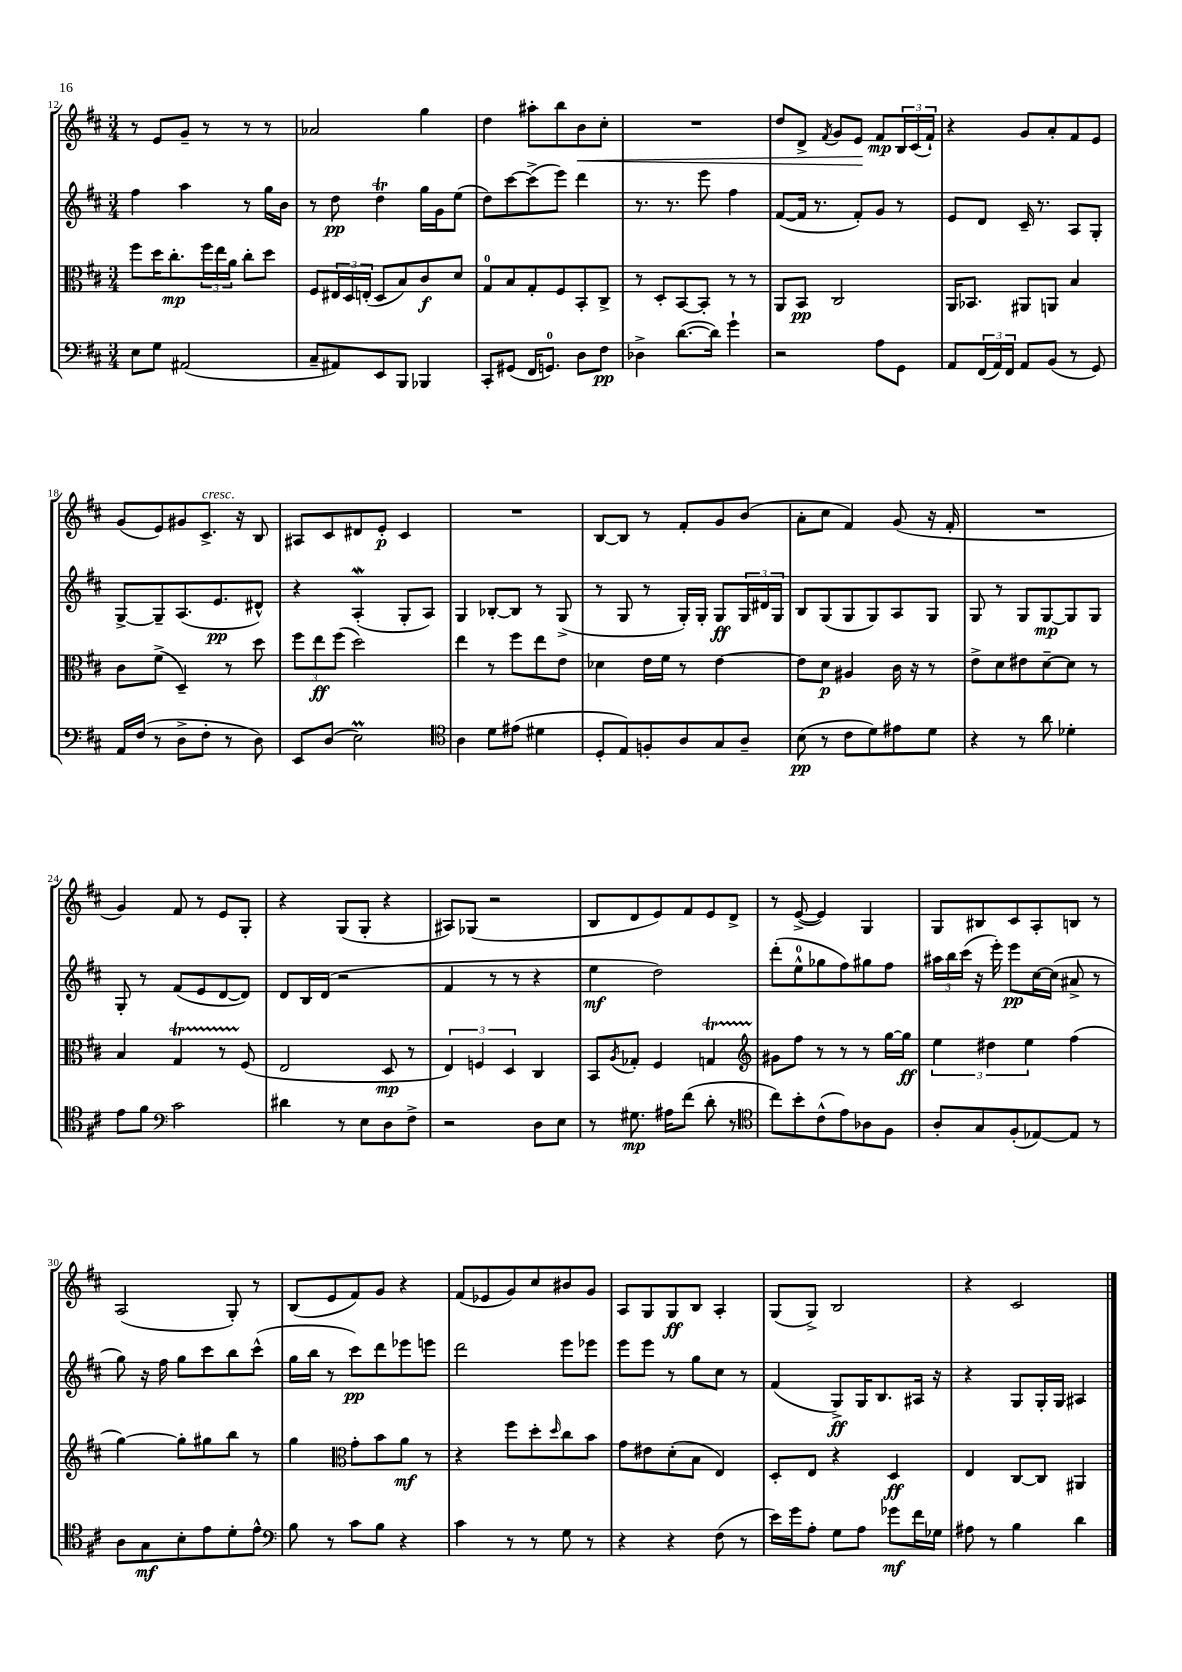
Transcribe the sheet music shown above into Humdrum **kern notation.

**kern	**kern	**kern	**kern
*staff4	*staff3	*staff2	*staff1
*clefF4	*clefC3	*clefG2	*clefG2
*k[f#c#]	*k[f#c#]	*k[f#c#]	*k[f#c#]
*M3/4	*M3/4	*M3/4	*M3/4
8E	8ff#	4ff#	8r
8G	16dd	.	8e
.	8.cc#'	.	.
(2AA#	.	4aa	8g~
.	24ff#	.	8r
.	24ee	.	.
.	24a	.	.
.	8cc#'	8r	8r
.	8dd	16gg	8r
.	.	16b	.
=	=	=	=
8C#~	8F#	8r	2a-
8AA#)	24E#	8dd	.
.	24D	.	.
.	(24E'	.	.
8EE	8D	4dd	.
8BBB	8B)	.	.
4BBB-	8c#	16gg	4gg
.	.	16g	.
.	8d	(8ee	.
=	=	=	=
8CC#'	8G	8dd)	4dd
(8GG#	8B	[8ccc#	.
16FF#	8G'	(8ccc#^]	8aa#'
8.GG)	.	.	.
.	8F#	8eee)	8bb
8D	8BB'	4ddd	8b
8F#	8C#^	.	8cc#'
=	=	=	=
4D-^	8r	8.r	2.r
.	8D'	.	.
.	.	8.r	.
([8.d	[8BB	.	.
.	8BB']	8eee	.
16d])	.	.	.
4g`	8r	4ff#	.
.	8r	.	.
=	=	=	=
2r	8AA	([8f#	8dd
.	8BB	16f#]	8d^
.	.	8.r	.
.	.	.	8qf#
.	2C#	.	8g
.	.	8f#')	8e
8A	.	8g	8f#
8GG	.	8r	24B
.	.	.	(24c#
.	.	.	24f#`)
=	=	=	=
8AA	16AA	8e	4r
.	8.BB-	.	.
(24FF#	.	8d	.
24AA)	.	.	.
24FF#	.	.	.
8AA	8AA#	16c#~	8g
.	.	8.r	.
(8BB	8AA	.	8a'
8r	4B	8A	8f#
8GG)	.	8G'	8e
=	=	=	=
16AA	8c#	[8G^	(8g
(16F#	.	.	.
8r	(8f#^	8G~]	8e)
8D^	4D~)	(8.A	8g#
8F#'	.	.	8.c#^
.	.	8.e	.
8r	8r	.	.
.	.	.	16r
8D)	8dd	8d#^^)	8B
=	=	=	=
8EE	12ff#	4r	8A#
.	12ee	.	.
(8D	.	.	8c#
.	(12ff#	.	.
2E)	2dd)	(4A'	8d#
.	.	.	8e'
.	.	8G'	4c#
.	.	8A)	.
=	=	=	=
*clefC4	*	*	*
4A	4ee	4G	2.r
8d	8r	[8B-'	.
(8e#	8ff#	8B-]	.
4d#	8ee	8r	.
.	8e	(8G^	.
=	=	=	=
8D'	4d-	8r	[8B
8E)	.	8G	8B]
8F'	16e	8r	8r
.	16f#	.	.
8A	8r	16G')	8f#'
.	.	16G'	.
8G	[4e	8G	8g
8A~	.	24G	(8b
.	.	24d#	.
.	.	24G	.
=	=	=	=
(8B	8e]	8B	8a'
8r	8d	(8G	8cc#
8c#	4A#	8G	4f#)
8d)	.	8G)	.
8e#	16c#	8A	(8g
.	16r	.	.
8d	8r	8G	16r
.	.	.	16f#'
=	=	=	=
4r	8e^	8G	2.r
.	8d	8r	.
8r	8e#	8G	.
8a	[8d~	[8G	.
4d-'	8d]	8G]	.
.	8r	8G	.
=	=	=	=
8e	4B	8G'	4g)
8f#	.	8r	.
*clefF4	*	*	*
2c#	4G	(8f#	8f#
.	.	8e	8r
.	8r	[8d	8e
.	(8F#	8d])	8G'
=	=	=	=
4d#	2E	8d	4r
.	.	16B	.
.	.	(16d	.
8r	.	2r	(8G
8E	.	.	8G'
8D	8D	.	4r
8F#^	8r	.	.
=	=	=	=
2r	6E)	4f#	8A#)
.	.	.	(8G-
.	6F	.	.
.	.	8r	2r
.	6D	.	.
.	.	8r	.
8D	4C#	4r	.
8E	.	.	.
=	=	=	=
8r	8BB	4ee	8B
.	8qA	.	.
8.G#	8G-'	.	8d
.	4F#	2dd)	8e)
16A#	.	.	.
(8f#	.	.	8f#
8d'	4G	.	8e
8r	.	.	8d^
=	=	=	=
*clefC4	*clefG2	*	*
8cc#)	8g#	(8ddd'	8r
8b'	8ff#	8ee^^	([8e^
(8c#^^	8r	8gg-	4e])
8e)	8r	8ff#)	.
8A-	8r	8gg#	4G
8F#	[16gg	8ff#	.
.	16gg]	.	.
=	=	=	=
8A'	6ee	24aa#	8G
.	.	24bb	.
.	.	(24ccc#	.
8G	.	16r	8B#
.	6dd#	.	.
.	.	16eee')	.
(8F#'	.	8eee	8c#
.	6ee	.	.
[8E-)	.	[16cc#	8A'
.	.	(16cc#]	.
8E-]	(4ff#	8a#^	8B
8r	.	8r	8r
=	=	=	=
8A	[4gg)	8gg)	(2A
8G	.	16r	.
.	.	16ff#	.
8B'	8gg']	8gg	.
8e	8gg#	8ccc#	.
8d'	8bb	8bb	8G')
8e^^	8r	(8ccc#^^	8r
=	=	=	=
*clefF4	*	*	*
8B	4gg	16gg	(8B
.	.	16bb	.
8r	.	8r	8e
*	*clefC3	*	*
8c#	8g'	8ccc#)	8f#)
8B	8b	8ddd	8g
4r	8a	8eee-	4r
.	8r	8eee	.
=	=	=	=
4c#	4r	2ddd	(8f#
.	.	.	8e-
8r	8ff#	.	8g)
8r	8dd'	.	8cc#
.	16qqdd	.	.
8G	8cc#	8eee	8b#
8r	8b	8eee-	8g
=	=	=	=
4r	8g	8eee	8A
.	8e#	8eee	8G
4r	(8d'	8r	8G
.	8B	8gg	8B
(8F#	4E)	8cc#	4A'
8r	.	8r	.
=	=	=	=
16e)	8D'	(4f#	(8G
16g	.	.	.
8A'	8E	.	8G^)
8G	4r	8G^)	2B
8A	.	16G	.
.	.	8.B	.
8g-	4D	.	.
16f#	.	16A#	.
16G-	.	16r	.
=	=	=	=
8A#	4E	4r	4r
8r	.	.	.
4B	[8C#	8G	2c#
.	8C#]	16G'	.
.	.	16G	.
4d	4AA#	4A#	.
==	==	==	==
*-	*-	*-	*-
